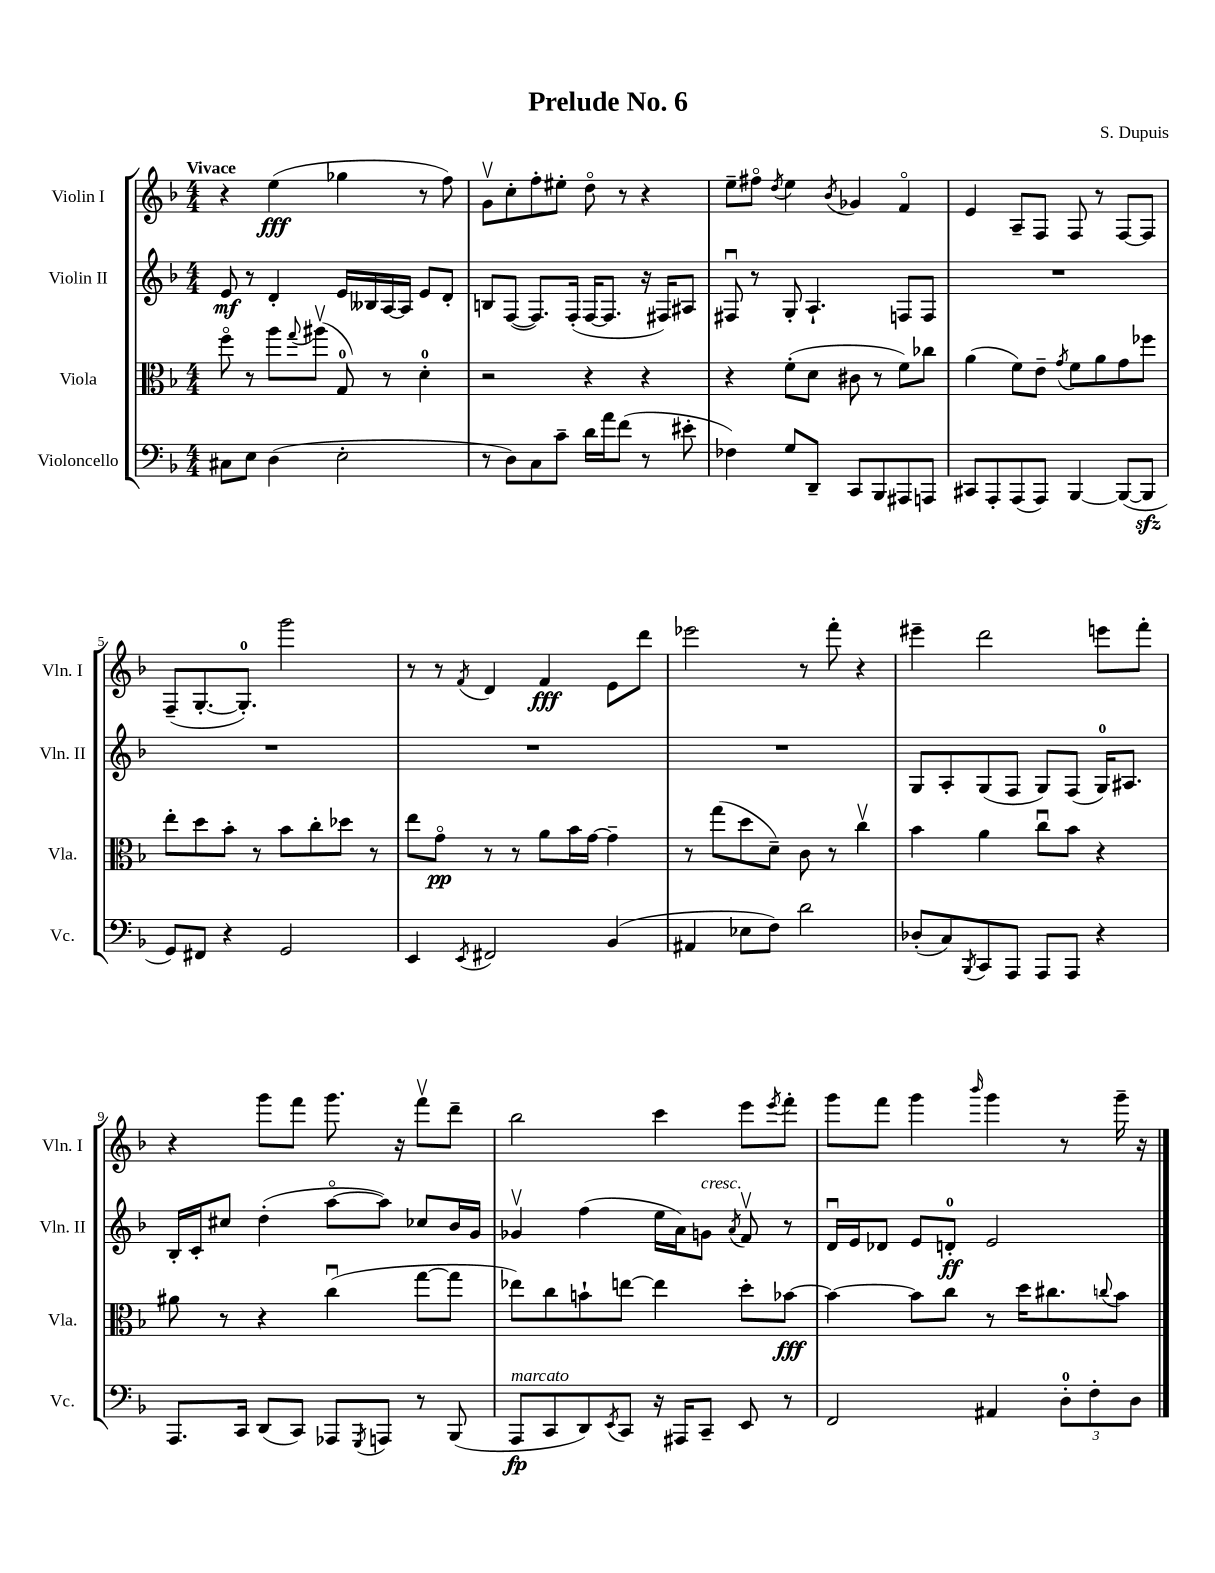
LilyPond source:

\header { title = "Prelude No. 6" composer = "S. Dupuis" }
<<
\new StaffGroup <<
\new Staff = "s0" \with { instrumentName = "Violin I" shortInstrumentName = "Vln. I" } {
    \clef treble \key f \major \numericTimeSignature \time 4/4 \tempo "Vivace"
    r4 e''4\fff( ges''4 r8 f''8) |
    g'8\upbow c''8-. f''8-. eis''8-. d''8\flageolet r8 r4 |
    e''8-- fis''8\flageolet \acciaccatura { d''8 } e''4 \acciaccatura { bes'8 } ges'4 f'4\flageolet |
    e'4 a8-- f8 f8 r8 f8~ f8 |
    f8--( g8.~-. g8.-0-.) g'''2 |
    r8 r8 \acciaccatura { f'8 } d'4 f'4\fff e'8 d'''8 |
    ees'''2 r8 f'''8-. r4 |
    eis'''4-- d'''2 e'''8 f'''8-. |
    r4 g'''8 f'''8 g'''8. r16 f'''8\upbow d'''8-- |
    bes''2 c'''4 e'''8 \acciaccatura { e'''8 } f'''8-. |
    g'''8 f'''8 g'''4 \grace { bes'''16 } g'''4 r8 g'''16-- r16 \bar "|." |
}
\new Staff = "s1" \with { instrumentName = "Violin II" shortInstrumentName = "Vln. II" } {
    \clef treble \key f \major \numericTimeSignature \time 4/4
    e'8\mf r8 d'4-. e'16 beses16 a16~ a16 e'8 d'8-. |
    b8 f8~( f8.) f16-.( f16~ f8. r16 fis16) ais8 |
    fis8\downbow r8 g8-. a4.-! f8 f8 |
    R1 |
    R1 |
    R1 |
    R1 |
    g8 a8-. g8( f8 g8) f8( g16-0) ais8. |
    bes16-. c'16-. cis''8 d''4-.( a''8~\flageolet a''8) ces''8 bes'16 g'16 |
    ges'4\upbow f''4( e''16 a'16) g'8^\markup { \italic "cresc." } \acciaccatura { a'8 } f'8\upbow r8 |
    d'16\downbow e'16 des'8 e'8 d'8-0-.\ff e'2 \bar "|." |
}
\new Staff = "s2" \with { instrumentName = "Viola" shortInstrumentName = "Vla." } {
    \clef alto \key f \major \numericTimeSignature \time 4/4
    f''8\flageolet r8 a''8 \appoggiatura { g''8 } ais''8\upbow( g8-0) r8 d'4-0-. |
    r2 r4 r4 |
    r4 f'8-.( d'8 cis'8 r8 f'8) ces''8 |
    a'4( f'8) e'8-- \acciaccatura { g'8 } f'8 a'8 g'8 fes''8 |
    e''8-. d''8 bes'8-. r8 bes'8 c''8-. des''8 r8 |
    e''8 g'8\flageolet\pp r8 r8 a'8 bes'16 g'16~ g'4-- |
    r8 g''8( d''8 d'8--) c'8 r8 c''4\upbow |
    bes'4 a'4 c''8\downbow bes'8 r4 |
    ais'8 r8 r4 c''4\downbow( g''8~ g''8 |
    ees''8) c''8 b'8-! e''8~ e''4 d''8-. bes'8~\fff |
    bes'4~ bes'8 c''8 r8 d''16 cis''8. \appoggiatura { c''8 } bes'8 \bar "|." |
}
\new Staff = "s3" \with { instrumentName = "Violoncello" shortInstrumentName = "Vc." } {
    \clef bass \key f \major \numericTimeSignature \time 4/4
    cis8 e8 d4( e2-. |
    r8 d8) c8 c'8-- d'16 a'16 f'8( r8 eis'8-. |
    fes4) g8 d,8-- c,8 bes,,8 ais,,8 a,,8 |
    cis,8 a,,8-. a,,8( a,,8) bes,,4~ bes,,8~( bes,,8\sfz |
    g,8) fis,8 r4 g,2 |
    e,4 \acciaccatura { e,8 } fis,2 bes,4( |
    ais,4 ees8 f8) d'2 |
    des8-.( c8) \acciaccatura { bes,,8 } c,8 a,,8 a,,8 a,,8 r4 |
    a,,8. c,16 d,8( c,8) aes,,8 \acciaccatura { g,,8 } a,,8 r8 bes,,8( |
    a,,8\fp^\markup { \italic "marcato" } c,8 d,8) \acciaccatura { e,8 } c,8 r16 ais,,16 c,8-- e,8 r8 |
    f,2 ais,4 \tuplet 3/2 { d8-0-. f8-. d8 } \bar "|." |
}
>>
>>
